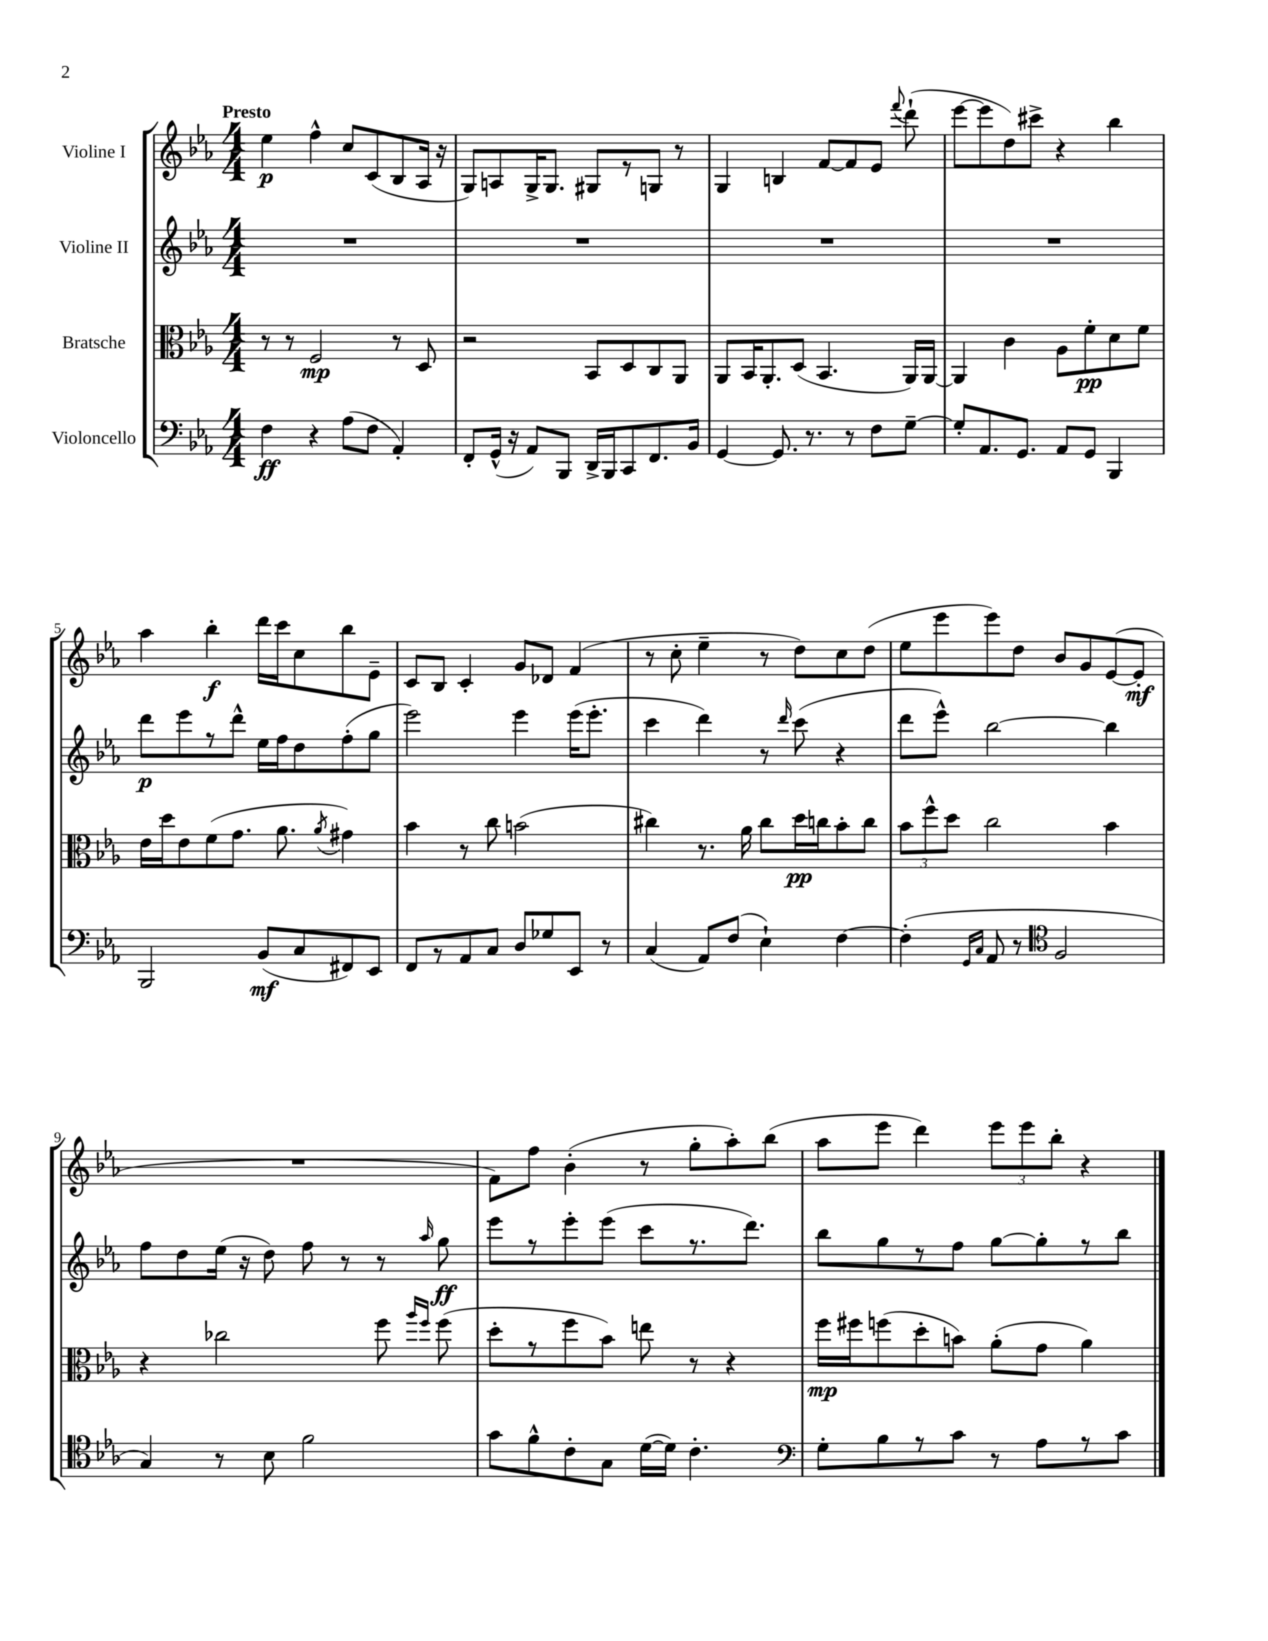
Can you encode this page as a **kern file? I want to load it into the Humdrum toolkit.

**kern	**kern	**kern	**kern
*staff4	*staff3	*staff2	*staff1
*clefF4	*clefC3	*clefG2	*clefG2
*k[b-e-a-]	*k[b-e-a-]	*k[b-e-a-]	*k[b-e-a-]
*M4/4	*M4/4	*M4/4	*M4/4
4F	8r	1r	4ee-
.	8r	.	.
4r	2F	.	4ff^^
(8A-	.	.	8cc
8F	.	.	(8c
4AA-')	8r	.	8B-
.	8D	.	16A-
.	.	.	16r
=	=	=	=
8FF'	2r	1r	8G)
(16GG^^	.	.	8A
16r	.	.	.
8AA-)	.	.	16G^
.	.	.	8.G
8BBB-	.	.	.
16DD^	8BB-	.	8G#
16BBB-	.	.	.
8CC	8D	.	8r
8.FF	8C	.	8G
.	8AA-	.	8r
16BB-	.	.	.
=	=	=	=
[4GG	8AA-	1r	4G
.	16BB-	.	.
.	8.AA-'	.	.
8.GG]	.	.	4B
.	(8D	.	.
8.r	.	.	.
.	4.BB-	.	[8f
8r	.	.	8f]
8F	.	.	8e-
.	.	.	8qqfff
[8G~	16AA-)	.	(8ddd`
.	[16AA-	.	.
=	=	=	=
8G']	4AA-]	1r	[8eee-
8.AA-	.	.	8eee-]
.	4c	.	8dd)
8.GG	.	.	.
.	.	.	8ccc#^
8AA-	8A-	.	4r
8GG	8f'	.	.
4BBB-	8d	.	4bb-
.	8f	.	.
=	=	=	=
2BBB-	16e-	8ddd	4aa-
.	16dd	.	.
.	8e-	8eee-	.
.	(8f	8r	4bb-'
.	8.g	8ddd^^	.
(8BB-	.	16ee-	16ddd
.	8.a-	16ff	16ccc
8C	.	8dd	8cc
.	8qa-	.	.
8FF#)	4g#)	(8ff'	8bb-
8EE-	.	8gg	8e-~
=	=	=	=
8FF	4b-	2eee-)	8c
8r	.	.	8B-
8AA-	8r	.	4c'
8C	8cc	.	.
8D	(2b	4eee-	8g
8G-	.	.	8d-
8EE-	.	(16eee-	(4f
.	.	8.eee-'	.
8r	.	.	.
=	=	=	=
(4C	4cc#)	4ccc	8r
.	.	.	8cc'
8AA-)	8.r	4ddd)	4ee-~
(8F	.	.	.
.	16a-	.	.
4E-`)	8cc#	8r	8r
.	.	16qqddd	.
.	16dd	(8ccc	8dd)
.	16cc	.	.
[4F	8b-'	4r	8cc
.	8cc	.	(8dd
=	=	=	=
(4F']	12b-	8ddd	8ee-
.	12ff^^	.	.
.	.	8eee-^^)	8eee-
.	12dd	.	.
16qqGG	.	.	.
16qqC	.	.	.
8AA-	2cc	[2bb-	8eee-)
8r	.	.	8dd
*clefC4	*	*	*
2F	.	.	8b-
.	.	.	8g
.	4b-	4bb-]	([8e-
.	.	.	8e-']
=	=	=	=
4G)	4r	8ff	1r
.	.	8dd	.
8r	2cc-	(16ee-	.
.	.	16r	.
8B-	.	8dd)	.
2f	.	8ff	.
.	.	8r	.
.	8ff	8r	.
.	16qqaa-	.	.
.	16qqff	16qqaa-	.
.	(8ff	8gg	.
=	=	=	=
8g	8dd'	8eee-	8f)
8f^^	8r	8r	8ff
8c'	8ff	8eee-'	(4b-'
8G	8b-)	(8eee-	.
([16d	8ee	8ccc	8r
16d])	.	.	.
4.c'	8r	8.r	8gg'
.	4r	.	8aa-')
.	.	8.ddd)	.
.	.	.	(8bb-
=	=	=	=
*clefF4	*	*	*
8G'	16ff	8bb-	8aa-
.	16ff#	.	.
8B-	(8ff	8gg	8eee-
8r	8dd'	8r	4ddd)
8c	8b)	8ff	.
8r	(8a-'	[8gg	12eee-
.	.	.	12eee-
8A-	8g	8gg']	.
.	.	.	12bb-'
8r	4a-)	8r	4r
8c	.	8bb-	.
==	==	==	==
*-	*-	*-	*-
